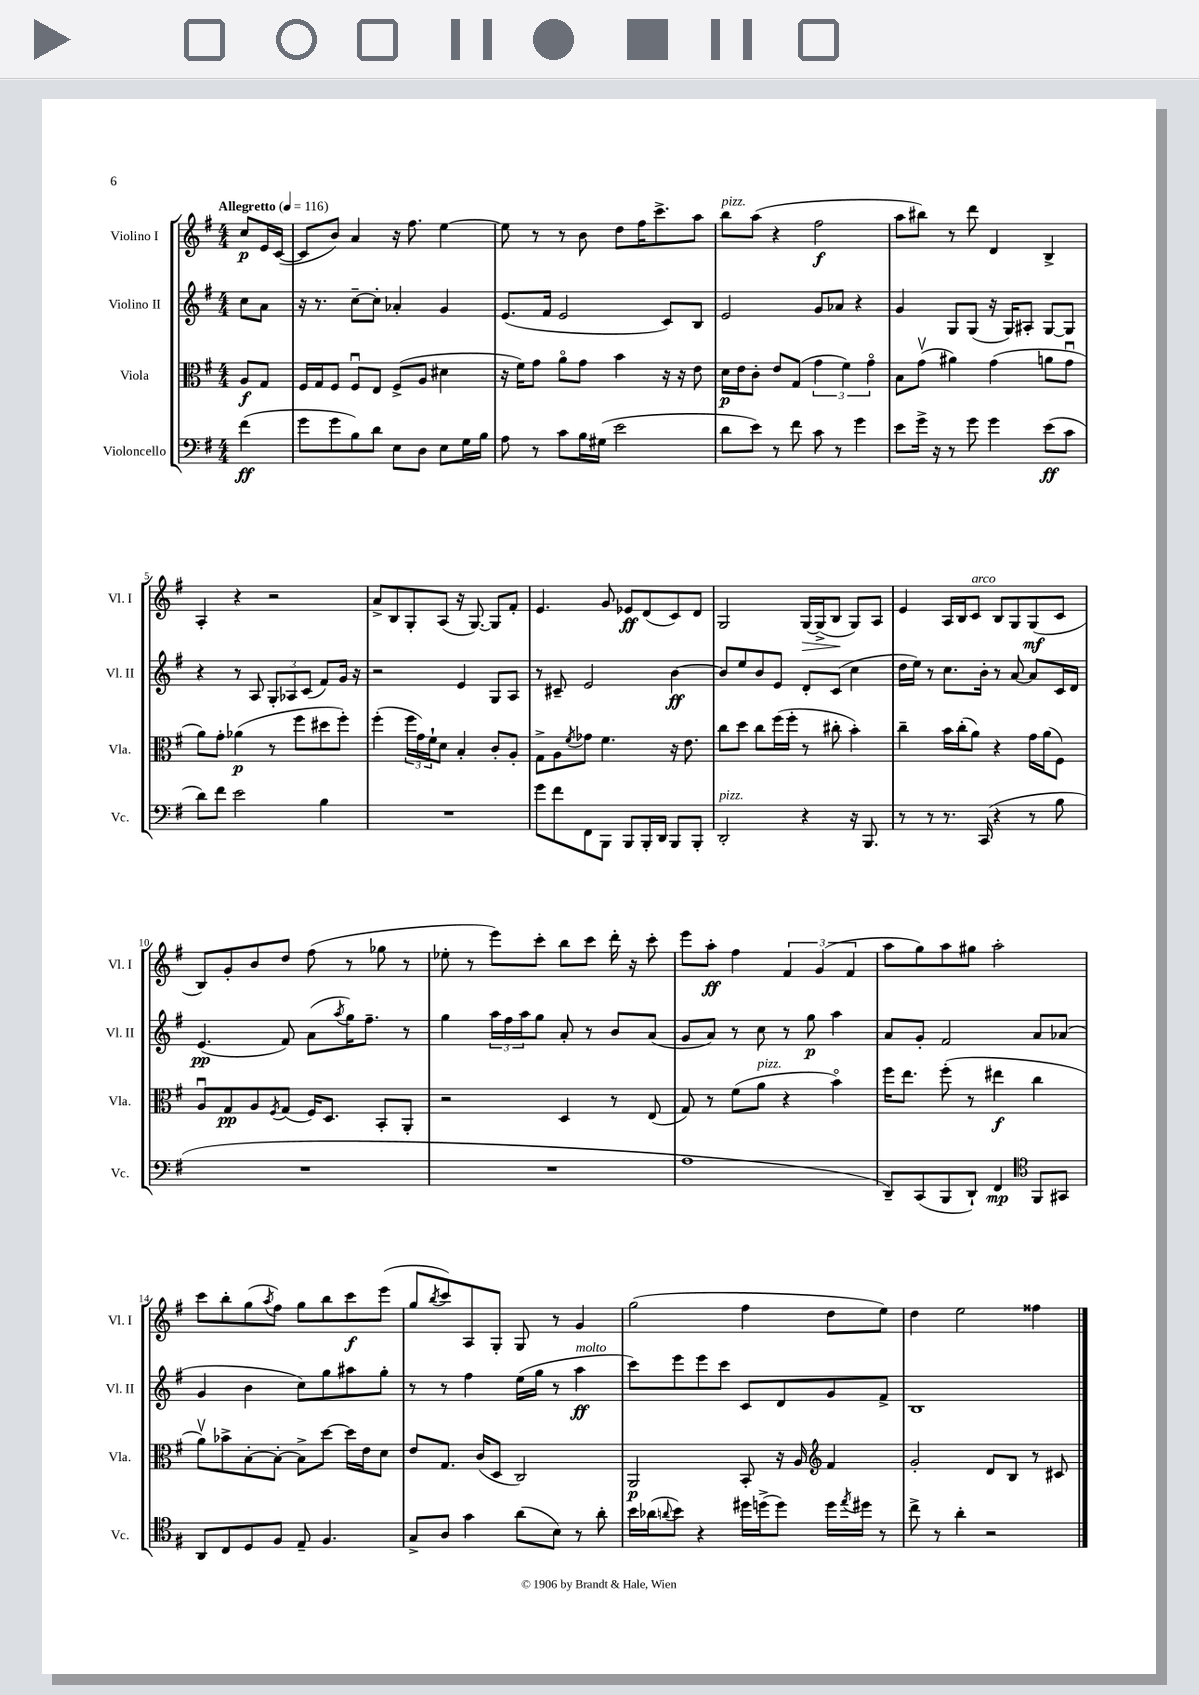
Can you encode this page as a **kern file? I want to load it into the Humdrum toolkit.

**kern	**dynam	**kern	**dynam	**kern	**dynam	**kern	**dynam
*part4	*part4	*part3	*part3	*part2	*part2	*part1	*part1
*staff4	*staff4	*staff3	*staff3	*staff2	*staff2	*staff1	*staff1
*I"Violoncello	*	*I"Viola	*	*I"Violino II	*	*I"Violino I	*
*I'Vc.	*	*I'Vla.	*	*I'Vl. II	*	*I'Vl. I	*
*clefF4	*	*clefC3	*	*clefG2	*	*clefG2	*
*k[f#]	*	*k[f#]	*	*k[f#]	*	*k[f#]	*
*M4/4	*	*M4/4	*	*M4/4	*	*M4/4	*
*MM116	*	*MM116	*	*MM116	*	*MM116	*
=	=	=	=	=	=	=	=
!	!	!	!	!	!	!LO:TX:a:B:t=Allegretto	!
(4f#\	ff	8A/L	f	8cc\L	.	8cc/L	p
.	.	8G/J	.	8a\J	.	16e/L	.
.	.	.	.	.	.	([16c/JJ	.
=1	=1	=1	=1	=1	=1	=1	=1
8g\L	.	16F#/LL	.	16r	.	8c/L]	.
.	.	16G/J	.	8.r	.	.	.
8g\	.	8F#/J	.	.	.	8b/J)	.
8B\)	.	8F#u/L	.	[8cc~\L	.	4a/	.
8d\J	.	8E/J	.	8cc'\J]	.	.	.
8E\L	.	(8F#^/L	.	4a-X'/	.	16r	.
.	.	.	.	.	.	8.ff#\	.
8D\J	.	8A/J	.	.	.	.	.
8E\L	.	4d#X\	.	4g/	.	[4ee\	.
16G\L	.	.	.	.	.	.	.
16B\JJ	.	.	.	.	.	.	.
=2	=2	=2	=2	=2	=2	=2	=2
8A\	.	16r	.	(8.e/L	.	8ee\]	.
.	.	16f#\KL)	.	.	.	.	.
8r	.	8g\J	.	.	.	8r	.
.	.	.	.	16f#/Jk	.	.	.
8c\L	.	8a\L	.	2e/	.	8r	.
16B\L	.	8g\J	.	.	.	8b\	.
(16G#X\JJ	.	.	.	.	.	.	.
2e\	.	4b\	.	.	.	8dd\L	.
.	.	.	.	.	.	16ff#\K	.
.	.	.	.	.	.	8.ccc^\	.
.	.	16r	.	8c/L)	.	.	.
.	.	16r	.	.	.	.	.
.	.	8e\	.	8B/J	.	8aa\J	.
=3	=3	=3	=3	=3	=3	=3	=3
!	!	!	!	!	!	!LO:TX:a:i:t=pizz.	!
8d\L	.	16d\LL	p	2e/	.	8bb\L	.
.	.	16e\J	.	.	.	.	.
8e\J)	.	8c'\J	.	.	.	(8aa\J	.
8r	.	8e/L	.	.	.	4r	.
8f#\	.	(8G/J	.	.	.	.	.
8c\	.	6g\	.	8g/L	.	2ff#\	f
8r	.	.	.	8a-X/J	.	.	.
.	.	6f#\)	.	.	.	.	.
4g\	.	.	.	4r	.	.	.
.	.	6g\	.	.	.	.	.
=4	=4	=4	=4	=4	=4	=4	=4
8e\L	.	8B\L	.	4g/	.	8aa\L	.
16g^\Jk	.	(8gv\J	.	.	.	8bb#X\J)	.
16r	.	.	.	.	.	.	.
8r	.	4a#X\)	.	8G/L	.	8r	.
8g\	.	.	.	(8G/J	.	8ddd\	.
4g\	.	(4g\	.	16r	.	4d/	.
.	.	.	.	16G/KL)	.	.	.
.	.	.	.	8A#X'/J	.	.	.
(8e\L	ff	8an\L	.	[8G/L	.	4B^/	.
8c\J	.	8gu\J	.	8G/J]	.	.	.
!!LO:LB:g=z
=5	=5	=5	=5	=5	=5	=5	=5
8d\L)	.	8a\L)	.	4r	.	4A'/	.
8f#\J	.	8g'\J	.	.	.	.	.
2e\	.	(4a-X\	p	8r	.	4r	.
.	.	.	.	8A/	.	.	.
.	.	8r	.	12G'/L	.	2r	.
.	.	.	.	12A-X/	.	.	.
.	.	8ff#\L	.	.	.	.	.
.	.	.	.	(12c/J	.	.	.
4B\	.	8dd#X\	.	8f#/L)	.	.	.
.	.	8ff#'\J)	.	16g/Jk	.	.	.
.	.	.	.	16r	.	.	.
=6	=6	=6	=6	=6	=6	=6	=6
1r	.	(4ff#'\	.	2r	.	8a^/L	.
.	.	.	.	.	.	8B/	.
.	.	24ff#\LL	.	.	.	8G'/	.
.	.	24g\)	.	.	.	.	.
.	.	24f#`\J	.	.	.	.	.
.	.	8d\J	.	.	.	(8A/J	.
.	.	4B'/	.	4e/	.	16r	.
.	.	.	.	.	.	[8.G/)	.
.	.	8c'/L	.	8G/L	.	8G/L]	.
.	.	8A'/J	.	8A/J	.	8f#'/J	.
=7	=7	=7	=7	=7	=7	=7	=7
8g\L	.	8G^\L	.	8r	.	4.e/	.
8f#\	.	8A\	.	8c#X~/	.	.	.
.	.	8qf#/	.	.	.	.	.
8FF#\	.	8g-X\J	.	2e/	.	.	.
8BBB\J	.	4.f#\	.	.	.	8g/	.
8BBB/L	.	.	.	.	.	8e-X/L	ff
16BBB'/L	.	.	.	.	.	(8d/	.
16DD/JJ	.	.	.	.	.	.	.
8BBB/L	.	16r	.	[4b\	ff	8c/)	.
.	.	8.e\	.	.	.	.	.
8BBB'/J	.	.	.	.	.	8d/J	.
=8	=8	=8	=8	=8	=8	=8	=8
!LO:TX:a:i:t=pizz.	!	!	!	!	!	!	!
2DD'/	.	8cc\L	.	8b/L]	.	2G/	.
.	.	8dd\J	.	8ee/	.	.	.
.	.	8cc\L	.	8b/	.	.	.
.	.	(16ff#\L	.	8e/J	.	.	.
.	.	16ff#'\JJ	.	.	.	.	.
!	!	!	!	!	!	!	!LO:HP:b
4r	.	8r	.	8d'/L	.	[16G/LL	>
.	.	.	.	.	.	(16G^/J]	.
.	.	8cc#X'\	.	(8c/J	.	8B/J	.
16r	.	4b'\)	.	4cc\	.	8G/L)	]
8.BBB/	.	.	.	.	.	.	.
.	.	.	.	.	.	8A/J	.
=9	=9	=9	=9	=9	=9	=9	=9
8r	.	4cc~\	.	16dd\LL	.	4e/	.
.	.	.	.	16ee\JJ)	.	.	.
8r	.	.	.	8r	.	.	.
8.r	.	16b\LL	.	8.cc\L	.	16A/LL	.
.	.	(16cc'\J	.	.	.	16B/J	.
!	!	!	!	!	!	!LO:TX:a:i:t=arco	!
.	.	8a\J)	.	.	.	8c/J	.
(16CC/	.	.	.	16b'\Jk	.	.	.
4r	.	4r	.	8r	.	8B/L	.
.	.	.	.	[8a/	.	8G/	.
8r	.	16g\LL	.	8a/L]	.	(8G/	mf
.	.	(16a\J	.	.	.	.	.
8B\	.	8F#\J)	.	16c/L	.	8c/J	.
.	.	.	.	16d/JJ	.	.	.
!!LO:LB:g=z
=10	=10	=10	=10	=10	=10	=10	=10
1r	.	8Au/L	.	(4.e/	pp	8B/L)	.
.	.	8G/	pp	.	.	8g'/	.
.	.	8A/	.	.	.	8b/	.
.	.	8qF#/	.	.	.	.	.
.	.	(8G/J	.	8f#/)	.	8dd/J	.
.	.	16F#/KL)	.	(8a\L	.	(8ff#\	.
.	.	8.D/J	.	.	.	.	.
.	.	.	.	8qaa/	.	.	.
.	.	.	.	16gg\K)	.	8r	.
.	.	.	.	8.ff#~\J	.	.	.
.	.	8BB'/L	.	.	.	8gg-X\	.
.	.	8AA'/J	.	8r	.	8r	.
=11	=11	=11	=11	=11	=11	=11	=11
1r	.	2r	.	4gg\	.	8ee-X'\	.
.	.	.	.	.	.	8r	.
.	.	.	.	24aa\LL	.	8eee\L)	.
.	.	.	.	24ff#\	.	.	.
.	.	.	.	24aa\J	.	.	.
.	.	.	.	8gg\J	.	8ccc'\J	.
.	.	4D/	.	8a'/	.	8bb\L	.
.	.	.	.	8r	.	8ccc\J	.
.	.	8r	.	8b/L	.	16ddd'\	.
.	.	.	.	.	.	16r	.
.	.	(8E/	.	(8a/J	.	8ccc'\	.
=12	=12	=12	=12	=12	=12	=12	=12
1A	.	8G/)	.	8g/L	.	8eee\L	.
.	.	8r	.	8a/J)	.	8aa'\J	ff
.	.	(8f#\L	.	8r	.	4ff#\	.
!	!	!LO:TX:a:i:t=pizz.	!	!	!	!	!
.	.	8a\J	.	8cc\	.	.	.
.	.	4r	.	8r	.	6f#/	.
.	.	.	.	8gg\	p	.	.
.	.	.	.	.	.	(6g/	.
.	.	4b\)	.	4aa\	.	.	.
.	.	.	.	.	.	6f#/	.
=13	=13	=13	=13	=13	=13	=13	=13
8DD~/L)	.	16ff#\KL	.	8a/L	.	8aa\L	.
.	.	8.ee\J	.	.	.	.	.
(8CC/	.	.	.	8g'/J	.	8gg\)	.
8BBB/	.	(8ff#'\	.	2f#/	.	8aa\	.
8DD`/J)	.	8r	.	.	.	8gg#X\J	.
4FF#/	mp	4ee#X\	f	.	.	2aa'\	.
*clefC4	*	*	*	*	*	*	*
8FF#/L	.	4cc\	.	8a/L	.	.	.
8GG#X/J	.	.	.	(8a-X/J	.	.	.
!!LO:LB:g=z
=14	=14	=14	=14	=14	=14	=14	=14
8AA/L	.	8av\L)	.	4g/	.	8ccc\L	.
8C/	.	8b-X^\	.	.	.	8bb'\	.
8D/	.	[8B'\	.	4b\	.	(8gg\	.
.	.	.	.	.	.	8qaa/	.
8F#/J	.	8B'\J_	.	.	.	8ff#\J)	.
8E~/	.	8B^\L]	.	8cc\L)	.	8gg\L	.
4.F#/	.	[8dd\J	.	8gg\	.	8bb\	.
.	.	16dd\LL]	.	8aa#X\	.	8ccc\	f
.	.	16e\J	.	.	.	.	.
.	.	8d\J	.	8gg'\J	.	(8eee\J	.
=15	=15	=15	=15	=15	=15	=15	=15
8G^/L	.	8e/L	.	8r	.	8gg/L	.
.	.	.	.	.	.	8qbb/	.
8A/J	.	8.G/J	.	8r	.	8ccc/)	.
4g\	.	.	.	4ff#\	.	8A/	.
.	.	(16c/KL	.	.	.	.	.
.	.	8D/J	.	.	.	8G'/J	.
(8a\L	.	2C/)	.	(16ee\LL	.	8G/	.
.	.	.	.	16gg\JJ	.	.	.
8B\J)	.	.	.	8r	.	8r	.
!	!	!	!	!LO:TX:a:i:t=molto	!	!	!
8r	.	.	.	4aa\	ff	4g/	.
8a'\	.	.	.	.	.	.	.
=16	=16	=16	=16	=16	=16	=16	=16
16b\LL	.	2AA/	p	8ccc\L)	.	(2gg\	.
(16a-X\J	.	.	.	.	.	.	.
8qqan/	.	.	.	.	.	.	.
8b\J)	.	.	.	8eee\	.	.	.
4r	.	.	.	8eee\	.	.	.
.	.	.	.	8ccc\J	.	.	.
16dd#X\LL	.	8BB'/	.	8c/L	.	4ff#\	.
(16ddn^\J	.	.	.	.	.	.	.
8dd\J)	.	16r	.	8d/	.	.	.
.	.	16A/	.	.	.	.	.
*	*	*clefG2	*	*	*	*	*
16dd\LL	.	4f#/	.	8g/	.	8dd\L	.
8qee/	.	.	.	.	.	.	.
16dd#X\JJ	.	.	.	.	.	.	.
8r	.	.	.	8f#^/J	.	8ee\J)	.
=17	=17	=17	=17	=17	=17	=17	=17
8cc^\	.	2g'/	.	1B	.	4dd\	.
8r	.	.	.	.	.	.	.
4a'\	.	.	.	.	.	2ee\	.
2r	.	8d/L	.	.	.	.	.
.	.	8B/J	.	.	.	.	.
.	.	8r	.	.	.	4ff##X\	.
.	.	8c#X/	.	.	.	.	.
==	==	==	==	==	==	==	==
*-	*-	*-	*-	*-	*-	*-	*-
